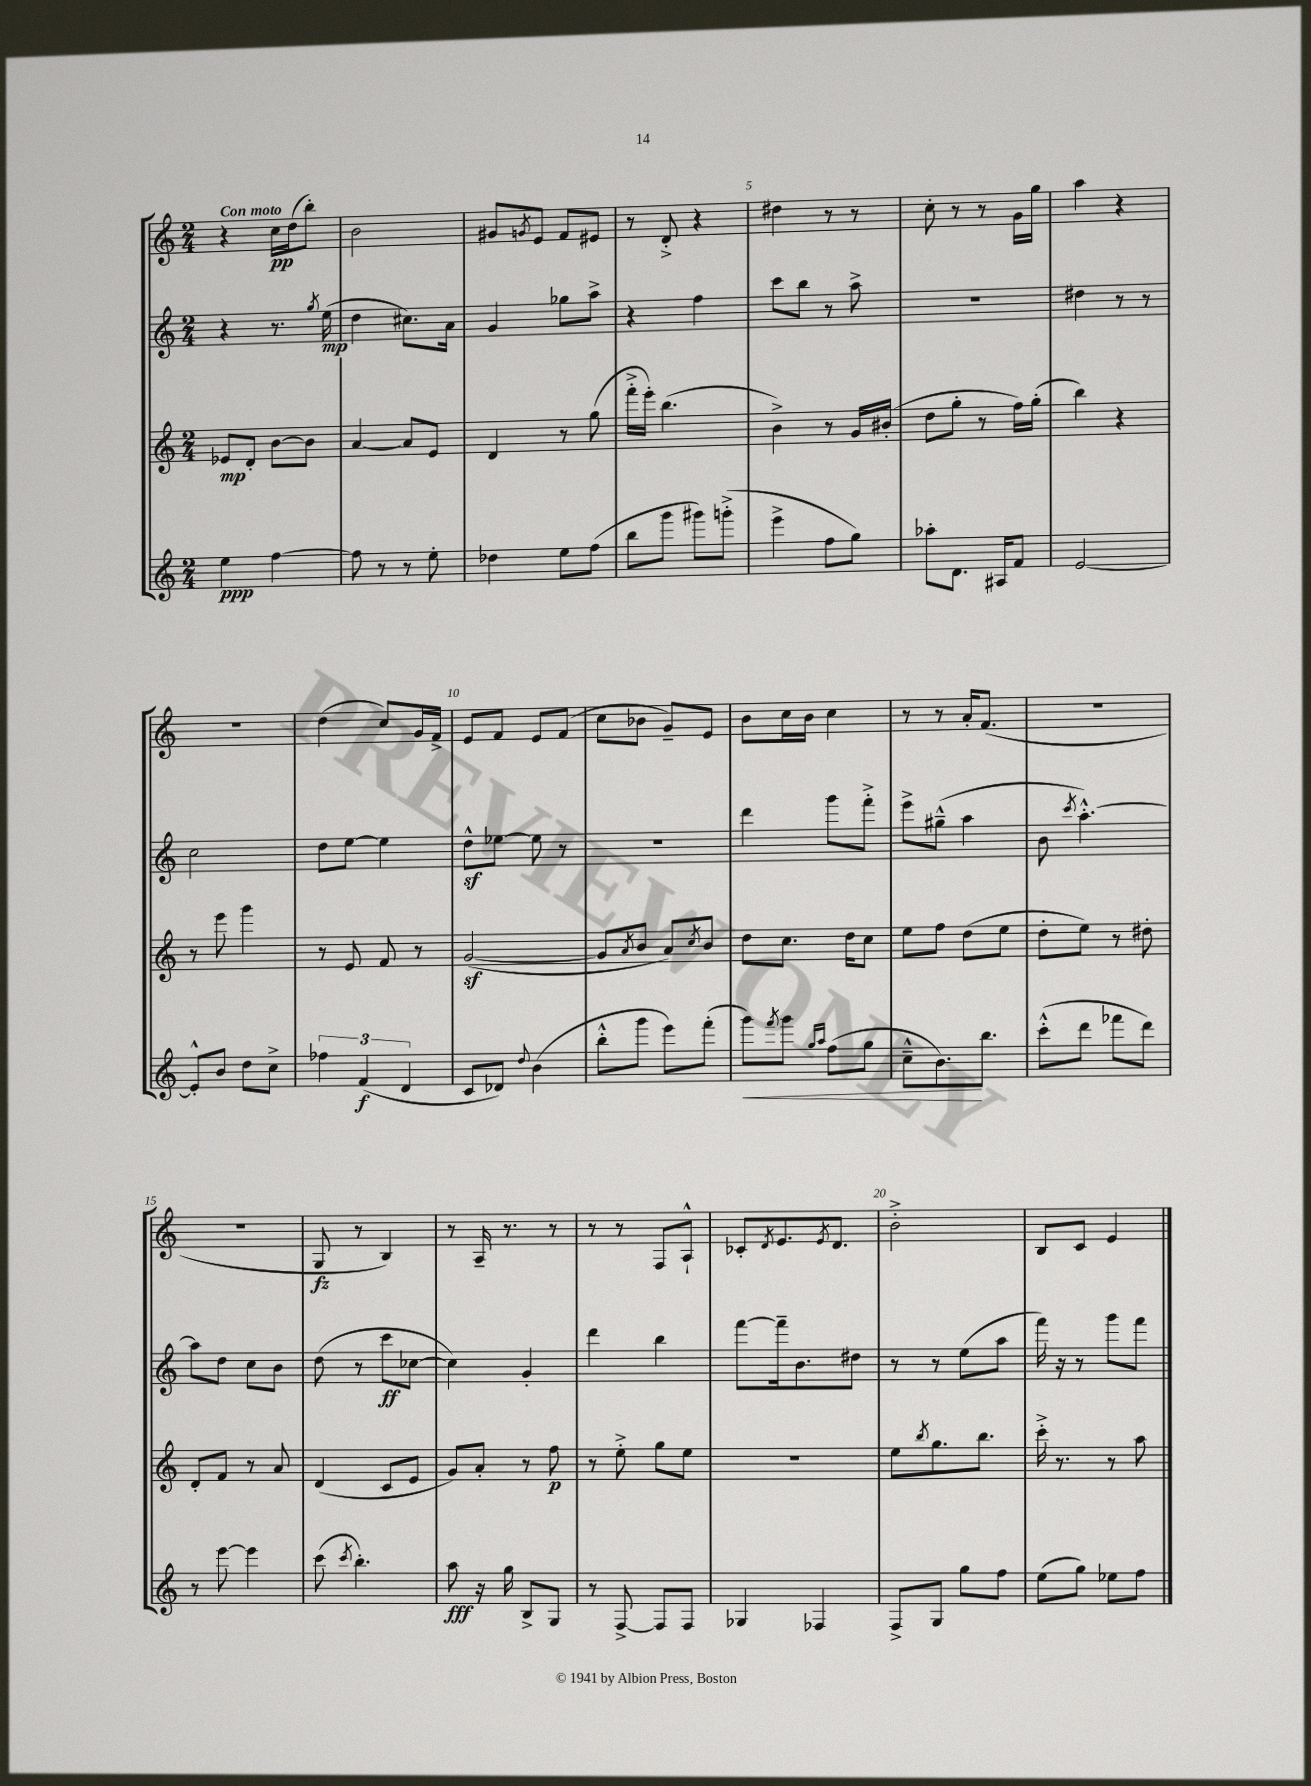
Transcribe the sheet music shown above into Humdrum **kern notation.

**kern	**kern	**kern	**kern
*staff4	*staff3	*staff2	*staff1
*clefG2	*clefG2	*clefG2	*clefG2
*k[]	*k[]	*k[]	*k[]
*M2/4	*M2/4	*M2/4	*M2/4
4ee	8e-	4r	4r
.	8d'	.	.
[4ff	[8b	8.r	16cc
.	.	.	(16dd
.	8b]	.	8bb')
.	.	8qgg	.
.	.	(16ee	.
=	=	=	=
8ff]	[4a	4dd	2b
8r	.	.	.
8r	8a]	8.cc#)	.
8ee'	8e	.	.
.	.	16a	.
=	=	=	=
4dd-	4d	4g	8g#
.	.	.	8qg
.	.	.	8e
8ee	8r	8gg-	8f
(8ff	(8gg	8aa^	8e#
=	=	=	=
8bb	16fff'^	4r	8r
.	16eee')	.	.
8ggg	(4.bb	.	8d'^
8ggg#)	.	4ff	4r
(8ggg'^	.	.	.
=	=	=	=
4eee^	4b^)	8ccc	4dd#
.	.	8bb	.
8ff	8r	8r	8r
8gg)	16g	8aa^	8r
.	(16b#'	.	.
=	=	=	=
8aa-'	8dd	2r	8cc'
8.d	8gg'	.	8r
.	8r	.	8r
16A#	.	.	.
8f	16ff)	.	16g
.	(16gg'	.	16gg
=	=	=	=
[2e	4bb)	4dd#	4aa
.	4r	8r	4r
.	.	8r	.
=	=	=	=
8e'^^]	8r	2cc	2r
8b	8eee	.	.
8dd	4ggg	.	.
8cc^	.	.	.
=	=	=	=
6ff-	8r	8dd	(4dd
.	8e	[8ee	.
(6f	.	.	.
.	8f	4ee]	8cc)
6d	.	.	.
.	8r	.	16g
.	.	.	16f^
=	=	=	=
8c	([2g	8dd^^	8e
8d-)	.	[8ee-	8f
8qqdd	.	.	.
(4b	.	8ee-]	8e
.	.	8r	(8f
=	=	=	=
8bb'^^	8g]	2r	8cc
.	8qa	.	.
8ggg	8b	.	8b-
8eee)	8a)	.	8g~)
.	8qcc	.	.
(8fff'	8b	.	8e
=	=	=	=
8ggg)	8dd	4ddd	8b
8qfff	.	.	.
8ggg	8.cc	.	16cc
.	.	.	16b
16qqgg	.	.	.
16qqaa	.	.	.
(8ff	.	8ggg	4cc
.	16dd	.	.
8gg	8cc	8fff'^	.
=	=	=	=
8cc~^^	8ee	8eee^	8r
8.b)	8ff	(8gg#~^^	8r
.	(8dd	4aa	16a'
8.bb	.	.	(8.f
.	8ee	.	.
=	=	=	=
(8ccc'^^	8dd'	8b	2r
.	.	8qccc	.
8ddd	8ee)	[4.aa'^^)	.
8fff-	8r	.	.
8ddd)	8dd#'	.	.
=	=	=	=
8r	8d'	8aa]	2r
[8eee	8f	8dd	.
4eee]	8r	8cc	.
.	8a	8b	.
=	=	=	=
(8ccc	(4d	(8dd	8G
8qccc	.	.	.
4.bb')	.	8r	8r
.	8c	8ccc	4B)
.	8e	[8cc-	.
=	=	=	=
8aa	8g)	4cc-])	8r
16r	8a'	.	16A~
16gg	.	.	8.r
8B^	8r	4g'	.
8G	8ff	.	8r
=	=	=	=
8r	8r	4ddd	8r
[8F^	8ee'^	.	8r
8F]	8gg	4bb	8F
8F	8ee	.	8A`^^
=	=	=	=
4G-	2r	[8fff	8c-'
.	.	.	8qd
.	.	16fff~]	8.e
.	.	8.b	.
4F-	.	.	.
.	.	.	8qe
.	.	.	8.d
.	.	8dd#	.
=	=	=	=
8F^	8ee	8r	2b'^
.	8qbb	.	.
8G	8.gg	8r	.
8gg	.	(8ee	.
.	8.bb	.	.
8ff	.	8aa	.
=	=	=	=
(8ee	16ccc'^	16fff)	8B
.	8.r	16r	.
8gg)	.	8r	8c
8ee-	8r	8ggg	4e
8ff	8aa	8fff	.
==	==	==	==
*-	*-	*-	*-
